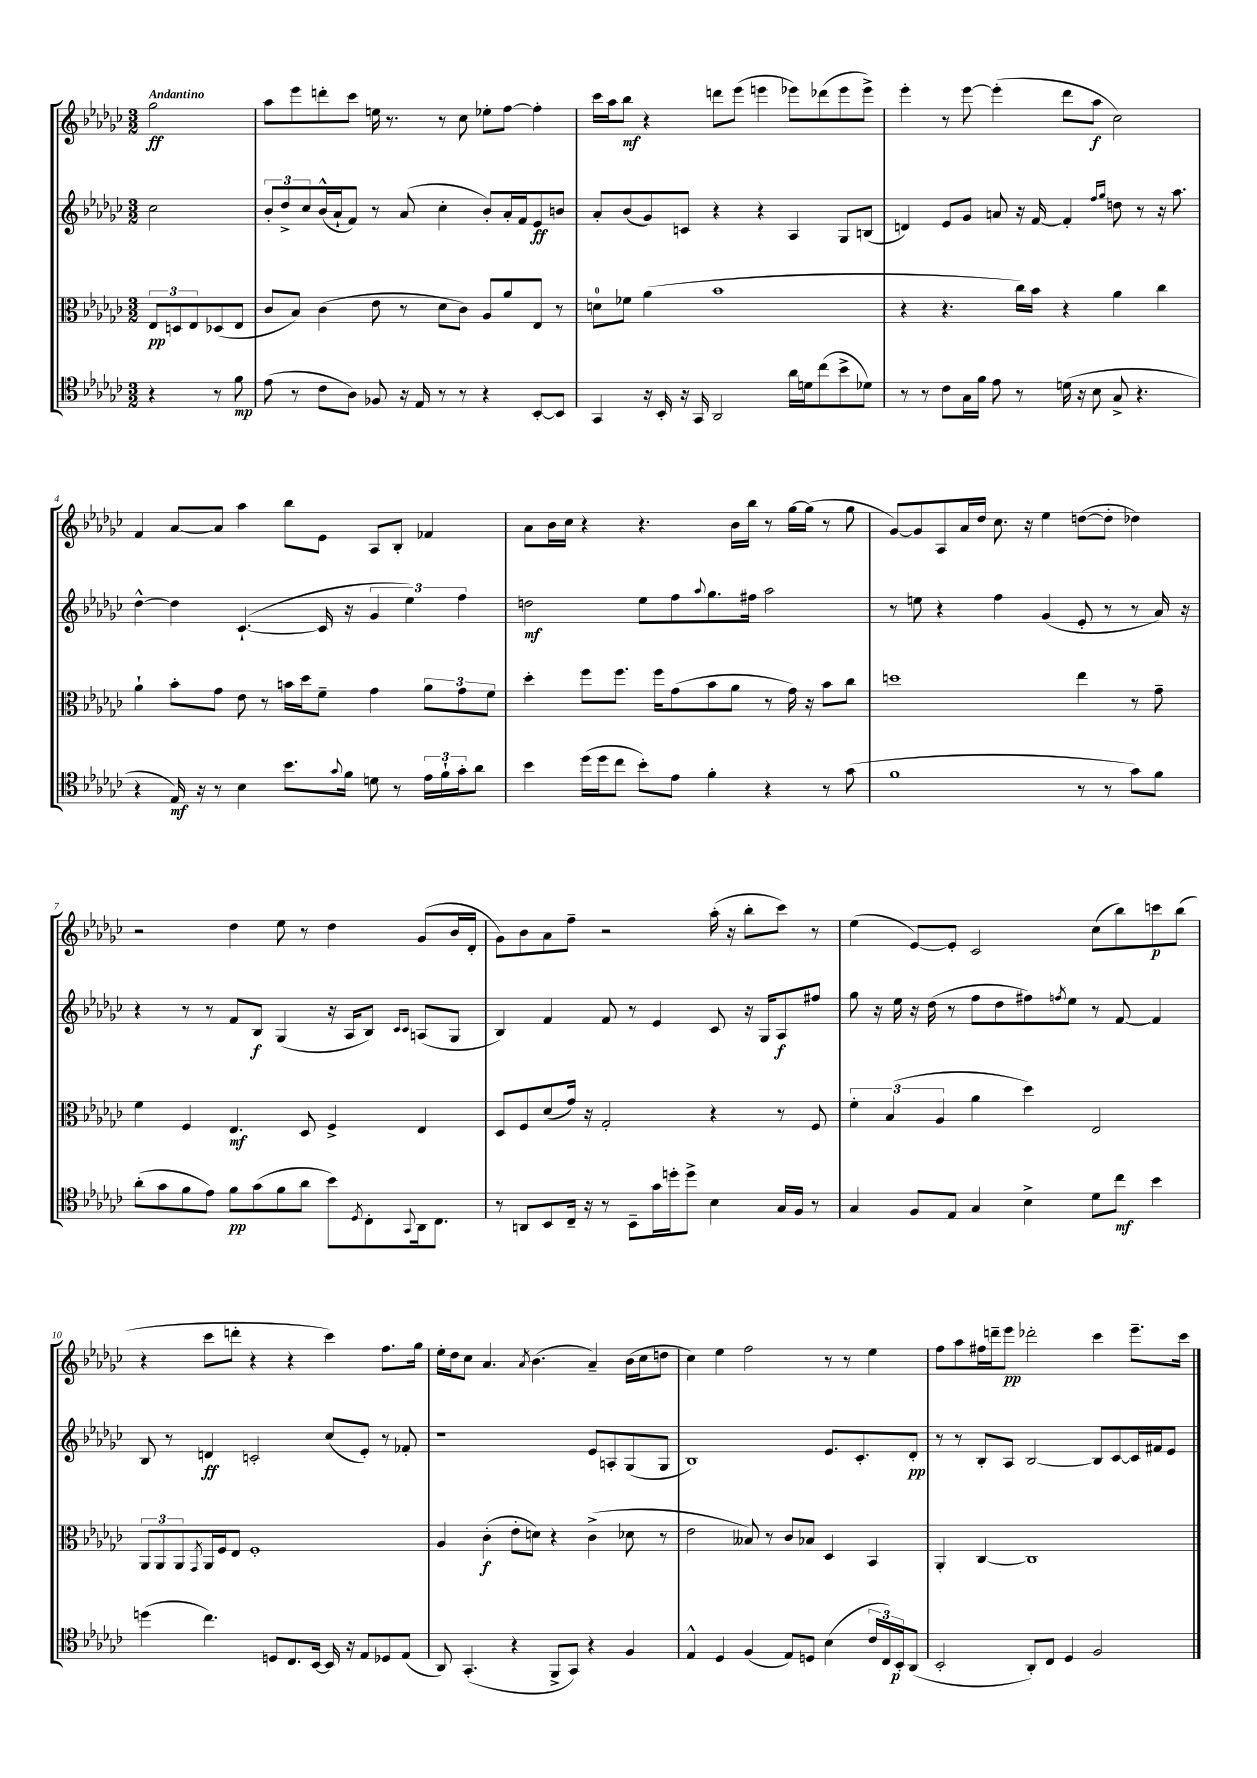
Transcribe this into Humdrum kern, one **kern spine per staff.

**kern	**dynam	**kern	**dynam	**kern	**dynam	**kern	**dynam
*part4	*part4	*part3	*part3	*part2	*part2	*part1	*part1
*staff4	*staff4	*staff3	*staff3	*staff2	*staff2	*staff1	*staff1
*clefC4	*	*clefC3	*	*clefG2	*	*clefG2	*
*k[b-e-a-d-g-c-]	*	*k[b-e-a-d-g-c-]	*	*k[b-e-a-d-g-c-]	*	*k[b-e-a-d-g-c-]	*
*M3/2	*	*M3/2	*	*M3/2	*	*M3/2	*
=	=	=	=	=	=	=	=
!	!	!	!	!	!	!LO:TX:a:B:t=Andantino	!
4r	.	12E-/L	pp	2cc-\	.	2gg-\	ff
.	.	12Dn/	.	.	.	.	.
.	.	12E-/	.	.	.	.	.
8r	.	(8D-X/	.	.	.	.	.
8f\	mp	8E-/J	.	.	.	.	.
=1	=1	=1	=1	=1	=1	=1	=1
(8e-\	.	8c-/L	.	12b-'/L	.	8aa-\L	.
.	.	.	.	12dd-^/	.	.	.
8r	.	8B-/J)	.	.	.	8eee-\	.
.	.	.	.	12cc-/	.	.	.
8c-\L	.	(4c-\	.	(16b-^^/L	.	8dddn'\	.
.	.	.	.	16a-`/J	.	.	.
8A-\J)	.	.	.	8f/J)	.	8ccc-\J	.
8F-X/	.	8e-\	.	8r	.	16een\	.
.	.	.	.	.	.	8.r	.
16r	.	8r	.	(8a-/	.	.	.
16E-/	.	.	.	.	.	.	.
8r	.	8d-\L	.	4cc-'\	.	8r	.
8r	.	8c-\J)	.	.	.	8cc-\	.
4r	.	8A-/L	.	8b-'/L)	.	8ee-X'\L	.
.	.	8a-/	.	16a-'/L	.	[8ff\J	.
.	.	.	.	16f/J	.	.	.
[8BB-'/L	.	8E-/J	.	8e-/	ff	4ff'\]	.
8BB-/J]	.	8r	.	8bn/J	.	.	.
=2	=2	=2	=2	=2	=2	=2	=2
4GG-/	.	8dn\L	.	8a-'/L	.	16ccc-\LL	.
.	.	.	.	.	.	16aa-\J	.
.	.	8f-X\J	.	(8b-/	.	8bb-\J	mf
16r	.	(4a-\	.	8g-/)	.	4r	.
16BB-'/	.	.	.	.	.	.	.
16r	.	.	.	8cn/J	.	.	.
16GG-/	.	.	.	.	.	.	.
2AA-/	.	1b-	.	4r	.	8dddn\L	.
.	.	.	.	.	.	(8eee-\J	.
.	.	.	.	4r	.	4eeen\	.
16a-\LL	.	.	.	4A-/	.	8eee-X\L)	.
16dn\J	.	.	.	.	.	.	.
(8cc-\	.	.	.	.	.	(8ddd-X\	.
8b-^\	.	.	.	8G-/L	.	8eee-\	.
8d-X\J)	.	.	.	(8Bn/J	.	8eee-^\J)	.
=3	=3	=3	=3	=3	=3	=3	=3
8r	.	4r	.	4dn/)	.	4eee-'\	.
8r	.	.	.	.	.	.	.
8c-\L	.	4.r	.	8e-/L	.	8r	.
16G-\L	.	.	.	8g-/J	.	[8eee-\	.
16f\JJ	.	.	.	.	.	.	.
8e-\	.	.	.	8an/	.	(4eee-'\]	.
8r	.	16cc-\LL)	.	16r	.	.	.
.	.	16b-\JJ	.	[16f/	.	.	.
(16dn\	.	4r	.	4f'/]	.	8ddd-\L	.
16r	.	.	.	.	.	.	.
8B-\	.	.	.	.	.	8aa-\J	f
.	.	.	.	16qqff/LL	.	.	.
.	.	.	.	16qqgg-/JJ	.	.	.
8G-^/	.	4a-\	.	8ddn\	.	2cc-\)	.
4.r	.	.	.	8r	.	.	.
.	.	4cc-\	.	16r	.	.	.
.	.	.	.	8.aa-\	.	.	.
!!LO:LB:g=z
=4	=4	=4	=4	=4	=4	=4	=4
4r	.	4a-`\	.	[4dd-^^\	.	4f/	.
16E-/)	mf	8b-'\L	.	4dd-\]	.	[8a-/L	.
16r	.	.	.	.	.	.	.
8r	.	8g-\J	.	.	.	8a-/J]	.
4B-\	.	8e-\	.	([4.c-`/	.	4aa-\	.
.	.	8r	.	.	.	.	.
8.b-\L	.	16bn\LL	.	.	.	8bb-\L	.
.	.	16dd-\J	.	.	.	.	.
.	.	8f~\J	.	16c-/]	.	8e-\J	.
8qqg-/	.	.	.	.	.	.	.
16f\Jk	.	.	.	16r	.	.	.
8dn\	.	4g-\	.	6g-/	.	8A-/L	.
8r	.	.	.	.	.	8B-'/J	.
.	.	.	.	6ee-\)	.	.	.
24e-\LL	.	12a-\L	.	.	.	4f-X/	.
24f`\	.	.	.	.	.	.	.
24g-'\J	.	12g-\	.	6ff\	.	.	.
8a-\J	.	.	.	.	.	.	.
.	.	12f\J	.	.	.	.	.
=5	=5	=5	=5	=5	=5	=5	=5
4b-\	.	4dd-'\	.	2ddn\	mf	8a-\L	.
.	.	.	.	.	.	16b-\L	.
.	.	.	.	.	.	16cc-\JJ	.
(16dd-\LL	.	8ff\L	.	.	.	4r	.
16dd-\J	.	.	.	.	.	.	.
8cc-\J	.	8.ff\J	.	.	.	.	.
8b-'\L)	.	.	.	8ee-\L	.	4.r	.
.	.	16ff\KL	.	.	.	.	.
8e-\J	.	(8g-\	.	8ff\	.	.	.
.	.	.	.	8qqaa-/	.	.	.
4f'\	.	8b-\	.	8.gg-\	.	.	.
.	.	8a-\J	.	.	.	16b-\LL	.
.	.	.	.	16ff#X\Jk	.	16bb-\JJ	.
4r	.	8r	.	2aa-\	.	8r	.
.	.	16g-\)	.	.	.	[16gg-\LL	.
.	.	16r	.	.	.	(16gg-\JJ]	.
8r	.	8b-\L	.	.	.	8r	.
(8g-\	.	8cc-\J	.	.	.	8gg-\	.
=6	=6	=6	=6	=6	=6	=6	=6
1f	.	1ddn	.	8r	.	[8g-/L)	.
.	.	.	.	8een\	.	8g-/]	.
.	.	.	.	4r	.	8A-/	.
.	.	.	.	.	.	16a-/L	.
.	.	.	.	.	.	16dd-/JJ	.
.	.	.	.	4ff\	.	8.cc-\	.
.	.	.	.	.	.	16r	.
.	.	.	.	(4g-/	.	4ee-\	.
8r	.	4ee-\	.	8e-'/	.	([8ddn\L	.
8r	.	.	.	8r	.	8dd'\J]	.
8g-\L)	.	8r	.	8r	.	4dd-X\)	.
8f\J	.	8g-~\	.	16a-/)	.	.	.
.	.	.	.	16r	.	.	.
!!LO:LB:g=z
=7	=7	=7	=7	=7	=7	=7	=7
(8a-'\L	.	4f\	.	4r	.	2r	.
8g-\	.	.	.	.	.	.	.
8f\	.	4F/	.	8r	.	.	.
8e-\J)	.	.	.	8r	.	.	.
8f\L	pp	4.E-/	mf	8f/L	.	4dd-\	.
(8g-\	.	.	.	8B-/J	f	.	.
8f\	.	.	.	(4G-/	.	8ee-\	.
8a-\J	.	8D-/	.	.	.	8r	.
8b-\L)	.	4F^/	.	16r	.	4dd-\	.
.	.	.	.	16A-/KL	.	.	.
8qD-/	.	.	.	.	.	.	.
8C-'\	.	.	.	8B-/J)	.	.	.
.	.	.	.	16qqc-/LL	.	.	.
8qqGG-/	.	.	.	16qqc-/JJ	.	.	.
16AA-\k	.	4E-/	.	(8An/L	.	(8g-/L	.
8.C-\J	.	.	.	.	.	.	.
.	.	.	.	8G-/J	.	16b-/L	.
.	.	.	.	.	.	16d-'/JJ	.
=8	=8	=8	=8	=8	=8	=8	=8
8r	.	8D-/L	.	4B-/)	.	8g-\L)	.
8AAn/L	.	8F/	.	.	.	8b-\	.
8BB-/	.	(8d-/	.	4f/	.	8a-\	.
16C-~/Jk	.	16g-/Jk)	.	.	.	8ff~\J	.
16r	.	16r	.	.	.	.	.
8r	.	2G-'/	.	8f/	.	2r	.
8BB-~\L	.	.	.	8r	.	.	.
16g-\L	.	.	.	4e-/	.	.	.
16ddn'\J	.	.	.	.	.	.	.
8dd^\J	.	.	.	.	.	.	.
4B-\	.	4r	.	8c-/	.	(16aa-'\	.
.	.	.	.	.	.	16r	.
.	.	.	.	16r	.	8bb-'\L	.
.	.	.	.	16G-/KL	.	.	.
16G-/LL	.	8r	.	8A-/	f	8ccc-\J)	.
16F/JJ	.	.	.	.	.	.	.
8r	.	8F/	.	8ff#X/J	.	8r	.
=9	=9	=9	=9	=9	=9	=9	=9
4G-/	.	6f'\	.	8gg-\	.	(4ee-\	.
.	.	.	.	16r	.	.	.
.	.	(6B-/	.	.	.	.	.
.	.	.	.	16ee-\	.	.	.
8F/L	.	.	.	16r	.	[8e-/L)	.
.	.	.	.	(16dd-\	.	.	.
.	.	6A-/	.	.	.	.	.
8E-/J	.	.	.	8r	.	8e-'/J]	.
4G-/	.	4a-\	.	8ff\L	.	2c-/	.
.	.	.	.	8dd-\	.	.	.
4B-^\	.	4dd-\)	.	8ff#X\)	.	.	.
.	.	.	.	8qffn/	.	.	.
.	.	.	.	8ee-\J	.	.	.
8d-\L	.	2E-/	.	8r	.	(8cc-\L	.
8cc-\J	mf	.	.	[8f/	.	8bb-\)	.
4b-\	.	.	.	4f/]	.	8cccn\	p
.	.	.	.	.	.	(8bb-\J	.
!!LO:LB:g=z
=10	=10	=10	=10	=10	=10	=10	=10
(4ddn\	.	12AA-/L	.	8B-/	.	4r	.
.	.	12AA-/	.	.	.	.	.
.	.	.	.	8r	.	.	.
.	.	12AA-/	.	.	.	.	.
.	.	8qGG-/	.	.	.	.	.
4.cc-\)	.	16AA-/L	.	4dn/	ff	8ccc-\L	.
.	.	16F/J	.	.	.	.	.
.	.	8E-/J	.	.	.	8dddn'\J	.
.	.	1F'	.	2cn'/	.	4r	.
8Dn/L	.	.	.	.	.	.	.
8.C-/	.	.	.	.	.	4r	.
[16BB-/Jk	.	.	.	.	.	.	.
16BB-/]	.	.	.	(8cc-/L	.	4ccc-\)	.
16r	.	.	.	.	.	.	.
8E-/L	.	.	.	8e-'/J)	.	.	.
8D-X/	.	.	.	8r	.	8.ff\L	.
(8E-/J	.	.	.	8f-X'/	.	.	.
.	.	.	.	.	.	16gg-\Jk	.
=11	=11	=11	=11	=11	=11	=11	=11
8AA-/)	.	4A-/	.	1r	.	16ee-'\LL	.
.	.	.	.	.	.	16dd-\J	.
(4.GG-'/	.	.	.	.	.	8cc-\J	.
.	.	(4c-'\	f	.	.	4.a-/	.
4r	.	8e-'\L	.	.	.	.	.
.	.	.	.	.	.	8qa-/	.
.	.	8dn\J)	.	.	.	(4.b-\	.
8FF^/L	.	4r	.	.	.	.	.
8GG-/J)	.	.	.	.	.	.	.
4r	.	(4c-^\	.	8e-/L	.	4a-~/)	.
.	.	.	.	8An'/	.	.	.
4F/	.	8d-X\	.	(8G-/	.	(16b-\LL	.
.	.	.	.	.	.	16cc-\J	.
.	.	8r	.	8G-/J	.	8ddn\J	.
=12	=12	=12	=12	=12	=12	=12	=12
4E-^^/	.	2e-\	.	1B-)	.	4cc-\)	.
4D-/	.	.	.	.	.	4ee-\	.
(4F/	.	8B--X/)	.	.	.	2ff\	.
.	.	8r	.	.	.	.	.
8E-/L)	.	8c-/L	.	.	.	.	.
8Dn/J	.	8B-X/J	.	.	.	.	.
(4B-\	.	4D-/	.	8.e-/L	.	8r	.
.	.	.	.	.	.	8r	.
.	.	.	.	8.c-'/	.	.	.
24c-/LL	.	4BB-/	.	.	.	4ee-\	.
24C-/)	.	.	.	.	.	.	.
24BB-'/J	p	.	.	.	.	.	.
(8AA-/J	.	.	.	8d-'/J	pp	.	.
=13	=13	=13	=13	=13	=13	=13	=13
2BB-'/	.	4AA-'/	.	8r	.	8ff\L	.
.	.	.	.	8r	.	8aa-\	.
.	.	[4C-/	.	8B-'/L	.	16ff#X\L	.
.	.	.	.	.	.	16dddn~\J	.
.	.	.	.	8A-/J	.	8eee-\J	pp
8AA-'/L)	.	1C-]	.	[2B-/	.	2ddd-X'\	.
8C-/J	.	.	.	.	.	.	.
4D-/	.	.	.	.	.	.	.
2F/	.	.	.	8B-/L]	.	4ccc-\	.
.	.	.	.	[8c-/	.	.	.
.	.	.	.	16c-/L]	.	8.eee-~\L	.
.	.	.	.	16f#X/J	.	.	.
.	.	.	.	8e-/J	.	.	.
.	.	.	.	.	.	16ccc-\Jk	.
==	==	==	==	==	==	==	==
*-	*-	*-	*-	*-	*-	*-	*-
